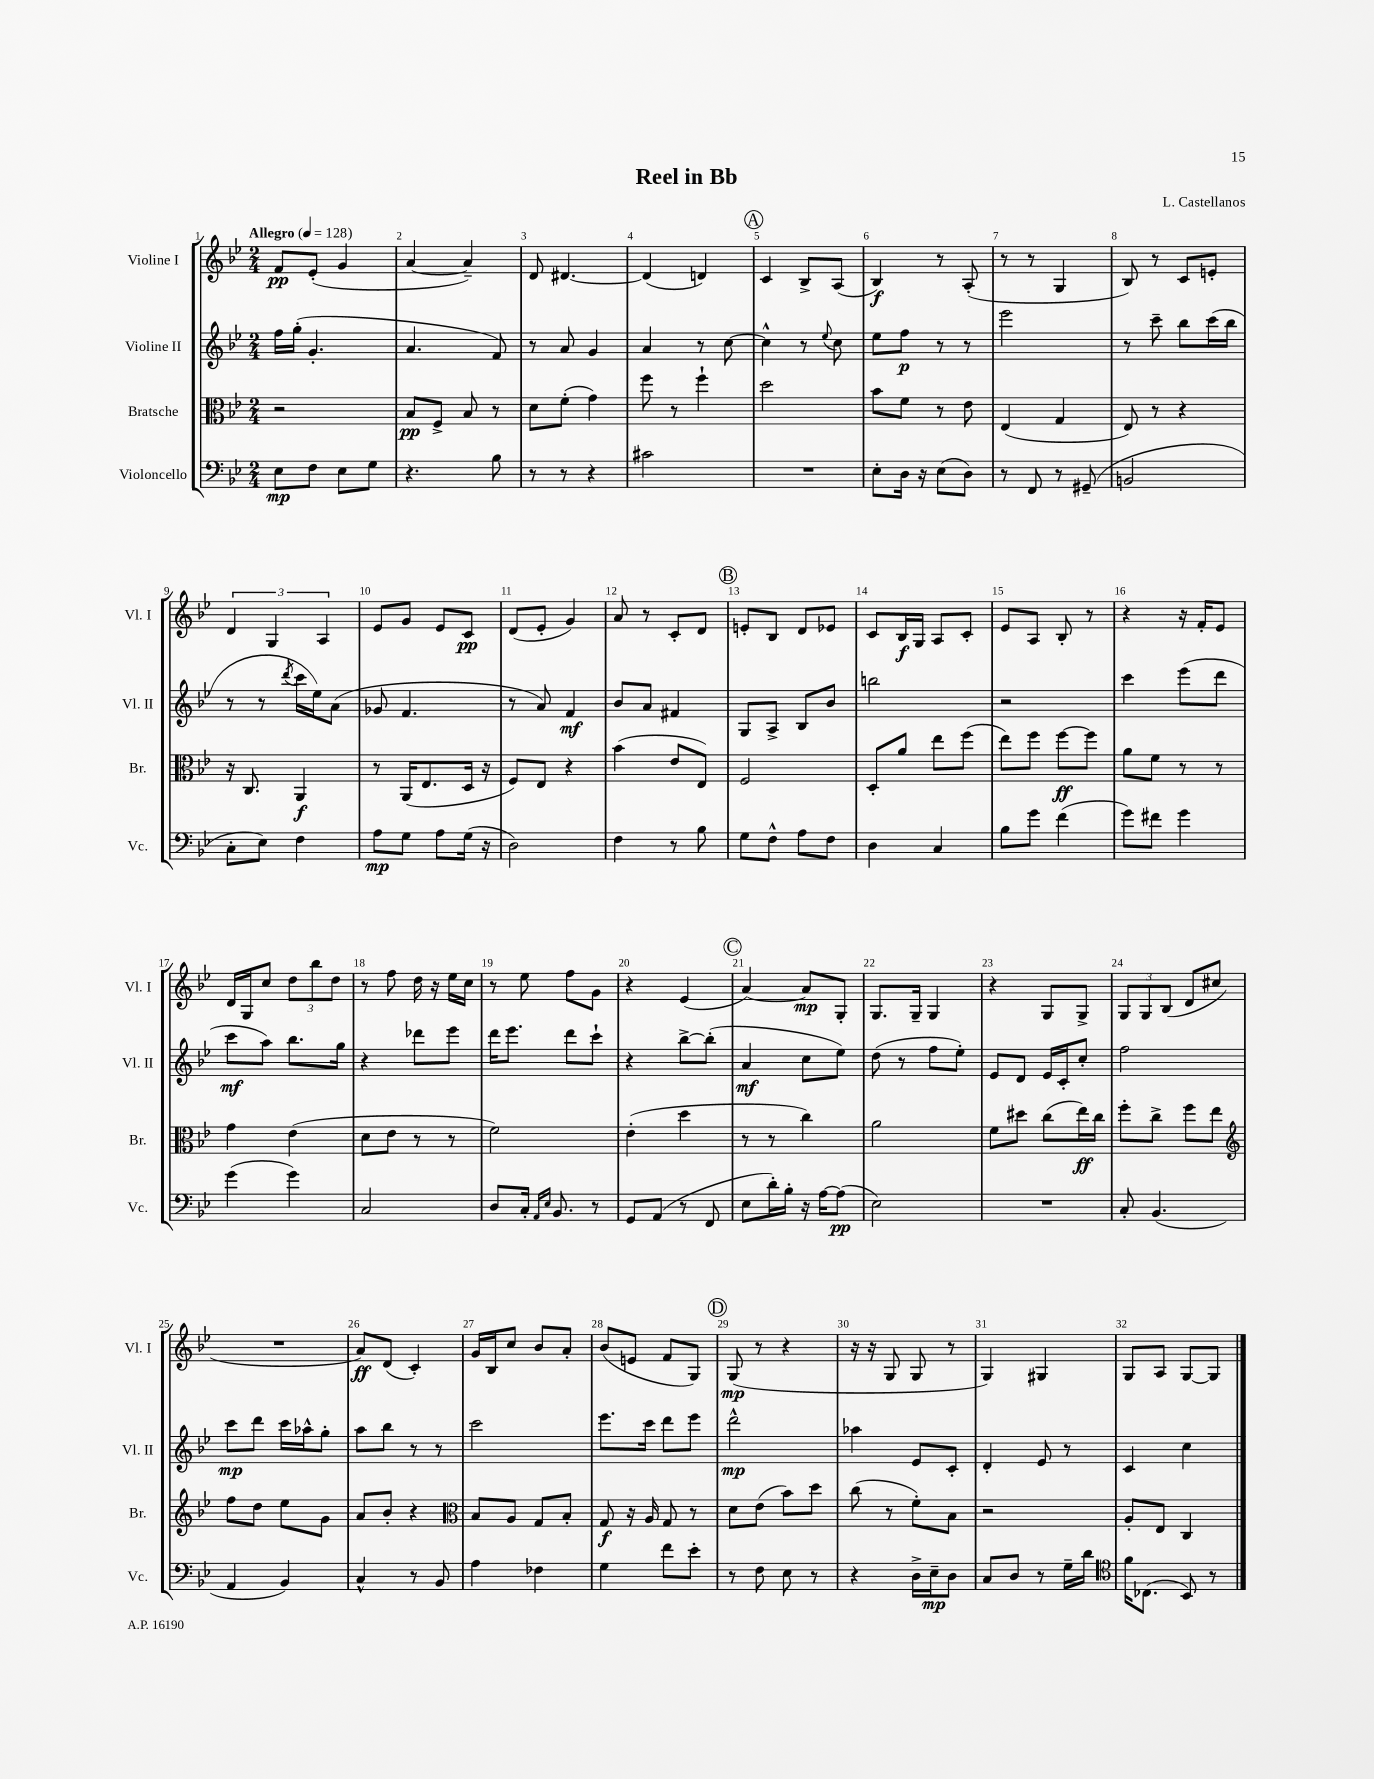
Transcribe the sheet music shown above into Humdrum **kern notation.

**kern	**kern	**kern	**kern
*staff4	*staff3	*staff2	*staff1
*clefF4	*clefC3	*clefG2	*clefG2
*k[b-e-]	*k[b-e-]	*k[b-e-]	*k[b-e-]
*M2/4	*M2/4	*M2/4	*M2/4
*MM128	*MM128	*MM128	*MM128
8E-\L	2r	16ff\LL	8f/L
.	.	(16gg'\JJ	.
8F\J	.	4.g'/	(8e-'/J
8E-\L	.	.	4g/
8G\J	.	.	.
=	=	=	=
4.r	8B-/L	4.a/	[4a/
.	8F^/J	.	.
.	8B-/	.	4a~/])
8B-\	8r	8f/)	.
=	=	=	=
8r	8d\L	8r	8d/
8r	(8f'\J	8a/	[4.d#/
4r	4g\)	4g/	.
=	=	=	=
2c#\	8ff\	4a/	(4d#/]
.	8r	.	.
.	4ff`\	8r	4d/)
.	.	[8cc\	.
=	=	=	=
2r	2dd\	4cc^^\]	4c/
.	.	8r	8B-^/L
.	.	8qqee-/	.
.	.	8cc\	(8A/J
=	=	=	=
8E-'\L	8b-\L	8ee-\L	4B-/)
16D\Jk	8f\J	8ff\J	.
16r	.	.	.
(8E-\L	8r	8r	8r
8D\J)	8e-\	8r	(8A'/
=	=	=	=
8r	(4E-/	2eee-\	8r
8FF/	.	.	8r
8r	4G/	.	4G/
(8GG#~/	.	.	.
=	=	=	=
2BB/	8E-/)	8r	8B-/)
.	8r	8ccc~\	8r
.	4r	8bb-\L	8c/L
.	.	(16ccc\L	8e'/J
.	.	16bb-\JJ	.
=	=	=	=
8C'\L	16r	8r	6d/
.	8.C/	.	.
8E-\J)	.	8r	.
.	.	.	6G/
.	.	8qddd/	.
4F\	4AA/	16ccc\LL	.
.	.	16ee-\J)	.
.	.	.	6A/
.	.	(8a\J	.
=	=	=	=
8A\L	8r	8g-/	8e-/L
8G\J	(16AA/LK	4.f/	8g/J
.	8.E-/	.	.
8A\L	.	.	8e-/L
(16G\Jk	16D/Jk	.	8c/J
16r	16r	.	.
=	=	=	=
2D\)	8F/L)	8r	(8d/L
.	8E-/J	8a/)	8e-'/J
.	4r	4f/	4g/)
=	=	=	=
4F\	(4b-\	8b-/L	8a/
.	.	8a/J	8r
8r	8e-/L	4f#/	8c'/L
8B-\	8E-/J)	.	8d/J
=	=	=	=
8G\L	2F/	8G/L	8e'/L
8F^^\J	.	8A^/J	8B-/J
8A\L	.	8B-/L	8d/L
8F\J	.	8b-/J	8e-/J
=	=	=	=
4D\	8D'/L	2bb\	8c/L
.	8a/J	.	16B-/L
.	.	.	16G/JJ
4C/	8ee-\L	.	8A/L
.	(8ff\J	.	8c'/J
=	=	=	=
8B-\L	8ee-\L)	2r	8e-/L
8g\J	8ff\J	.	8A/J
(4f\	[8ff\L	.	8B-'/
.	8ff\]J	.	8r
=	=	=	=
8g\L)	8a\L	4ccc\	4r
8f#\J	8f\J	.	.
4g\	8r	(8eee-\L	16r
.	.	.	16f'/LK
.	8r	8ddd\J	8e-/J
=	=	=	=
(4g\	4g\	8ccc\L	16d/LL
.	.	.	16G/J
.	.	8aa\J)	8cc/J
4g\)	(4e-\	8.bb-\L	12dd\L
.	.	.	12bb-\
.	.	.	12dd\J
.	.	16gg\Jk	.
=	=	=	=
2C/	8d\L	4r	8r
.	8e-\J	.	8ff\
.	8r	8ddd-\L	16dd\
.	.	.	16r
.	8r	8eee-\J	16ee-\LL
.	.	.	16cc\JJ
=	=	=	=
8D/L	2f\)	16ddd\LK	8r
.	.	8.eee-\J	.
16C'/Jk	.	.	8ee-\
16qqAA/LL	.	.	.
16qqE-/JJ	.	.	.
8.BB-/	.	.	.
.	.	8ddd\L	8ff\L
8r	.	8ccc`\J	8g\J
=	=	=	=
8GG/L	(4e-'\	4r	4r
(8AA/J	.	.	.
8r	4dd\	[8bb-^\L	(4e-/
8FF/	.	(8bb-'\]J	.
=	=	=	=
8E-\L	8r	4a/	[4a/)
16d'\L)	8r	.	.
16B-'\JJ	.	.	.
16r	4cc\)	8cc\L	8a/]L
[16A\LK	.	.	.
(8A\]J	.	8ee-\J)	8G'/J
=	=	=	=
2E-\)	2a\	(8dd\	8.G/L
.	.	8r	.
.	.	.	16G~/Jk
.	.	8ff\L	4G/
.	.	8ee-'\J)	.
=	=	=	=
2r	8f\L	8e-/L	4r
.	8dd#\J	8d/J	.
.	(8cc\L	16e-/LL	8G/L
.	.	16c'/J	.
.	16ee-\L)	8cc'/J	8G^/J
.	16cc\JJ	.	.
=	=	=	=
8C'/	8ff'\L	2ff\	12G/L
.	.	.	12G/
(4.BB-/	8cc^\J	.	.
.	.	.	(12B-/J
.	8ff\L	.	8d/L
.	8ee-\J	.	8cc#/J
=	=	=	=
*	*clefG2	*	*
4AA/	8ff\L	8ccc\L	2r
.	8dd\J	8ddd\J	.
4BB-/)	8ee-\L	16ccc\LL	.
.	.	16aa-^^\J	.
.	8g\J	8gg'\J	.
=	=	=	=
4C^^/	8a/L	8aa\L	8a/L)
.	8b-'/J	8bb-\J	(8d/J
8r	4r	8r	4c'/)
8BB-/	.	8r	.
=	=	=	=
*	*clefC3	*	*
4A\	8B-/L	2ccc\	16g/LL
.	.	.	16B-/J
.	8A/J	.	8cc/J
4F-\	8G/L	.	8b-/L
.	8B-'/J	.	8a'/J
=	=	=	=
4G\	8G/	8.eee-\L	(8b-/L
.	16r	.	8e/J
.	16A/	16ccc\Jk	.
8f\L	8G/	8ddd\L	8f/L
8e-'\J	8r	8eee-\J	8G/J)
=	=	=	=
8r	8d\L	2ddd^^\	(8G/
8F\	(8e-\J	.	8r
8E-\	8b-\L)	.	4r
8r	8dd\J	.	.
=	=	=	=
4r	(8cc\	4aa-\	16r
.	.	.	16r
.	8r	.	8G/
16D^\LL	8f'\L)	8e-/L	8G/
16E-~\J	.	.	.
8D\J	8B-\J	8c'/J	8r
=	=	=	=
8C/L	2r	4d'/	4G/)
8D/J	.	.	.
8r	.	8e-/	4G#/
16G~\LL	.	8r	.
16d\JJ	.	.	.
=	=	=	=
*clefC4	*	*	*
16f\LK	8A'/L	4c/	8G/L
(8.C-\J	.	.	.
.	8E-/J	.	8A/J
8BB-/)	4C/	4cc\	[8G/L
8r	.	.	8G/]J
==	==	==	==
*-	*-	*-	*-
